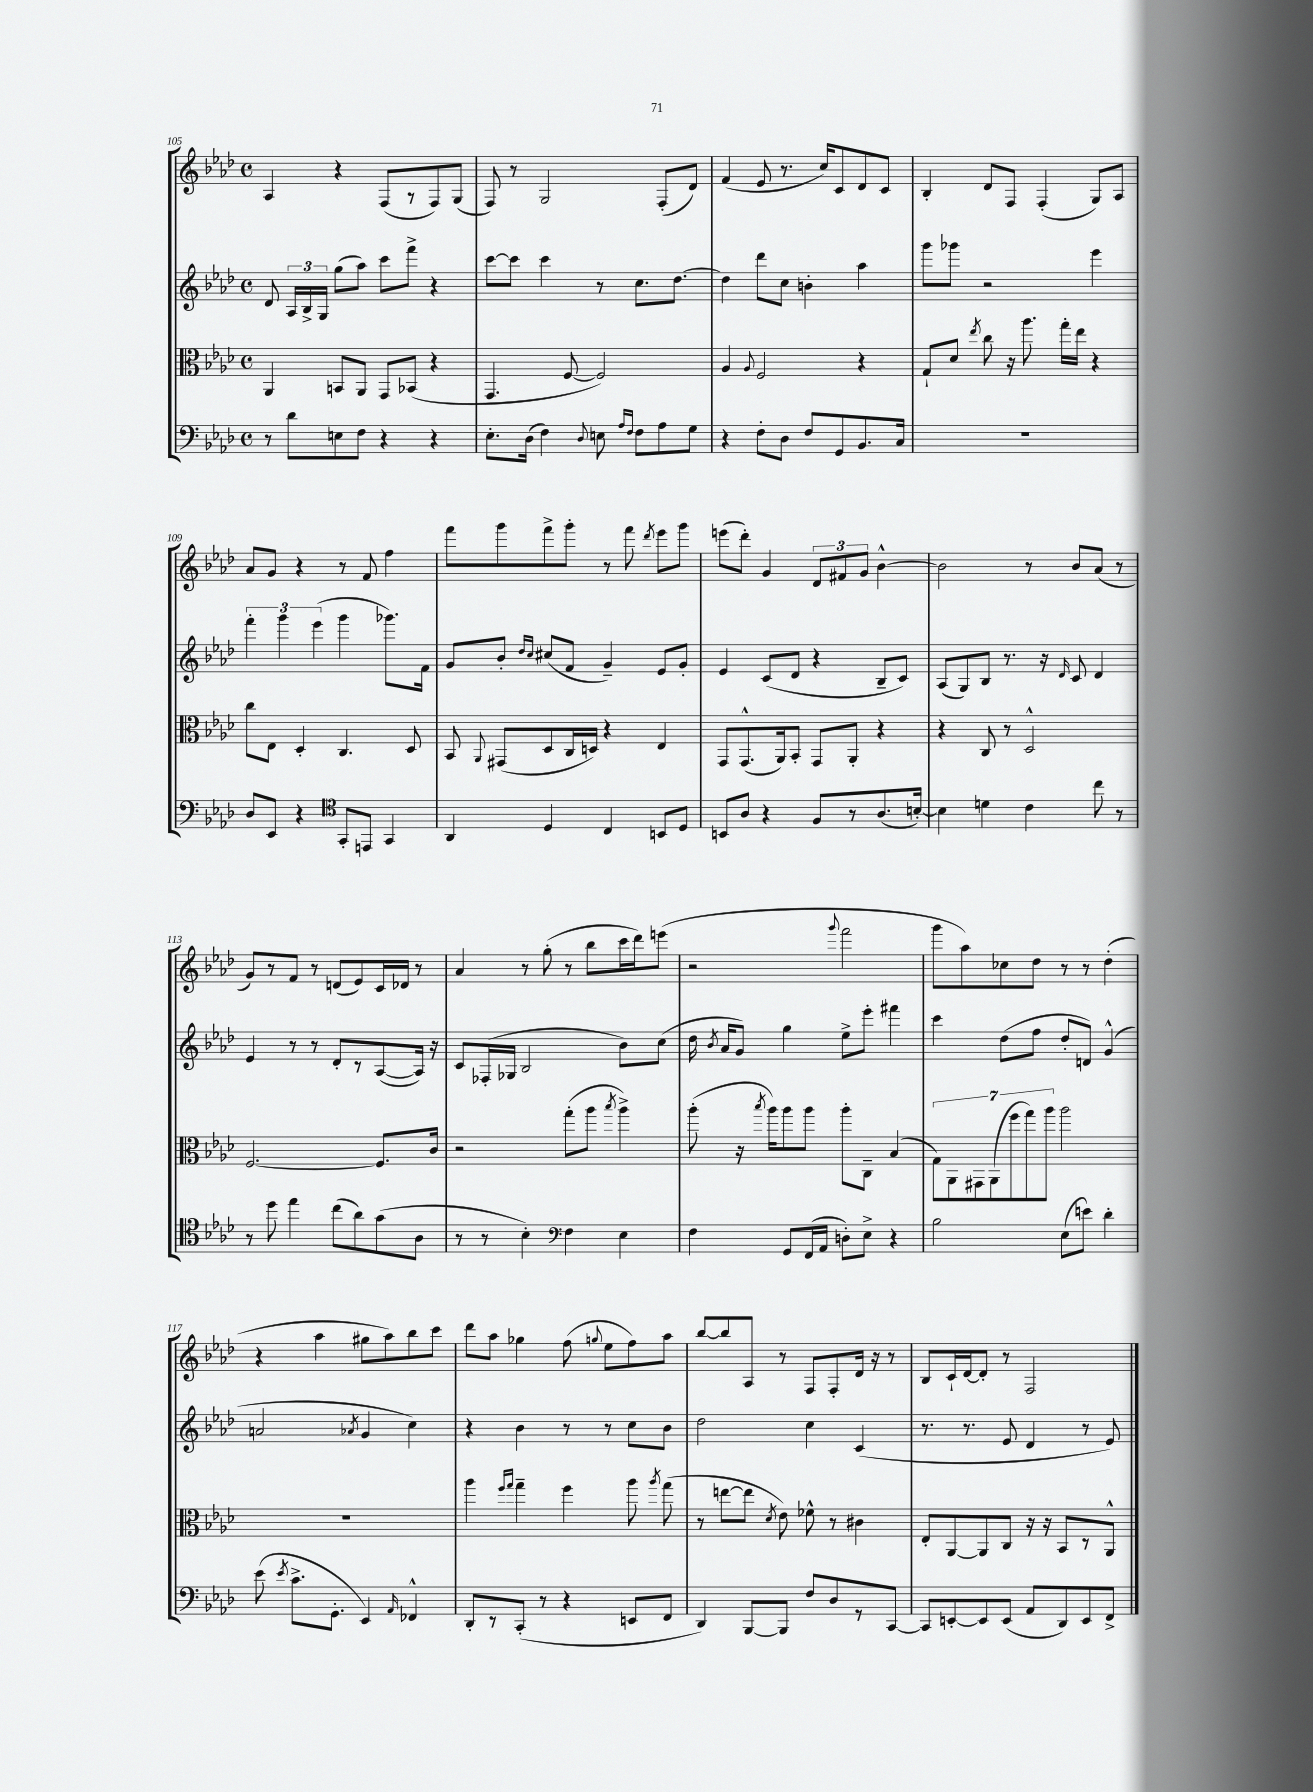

**kern	**kern	**kern	**kern
*staff4	*staff3	*staff2	*staff1
*clefF4	*clefC3	*clefG2	*clefG2
*k[b-e-a-d-]	*k[b-e-a-d-]	*k[b-e-a-d-]	*k[b-e-a-d-]
*M4/4	*M4/4	*M4/4	*M4/4
*met(c)	*met(c)	*met(c)	*met(c)
8r	4AA-	8d-	4A-
8d-	.	24A-	.
.	.	24B-^	.
.	.	24G	.
8E	8BB	(8gg	4r
8F	8AA-	8aa-)	.
4r	8GG	8ccc	(8F
.	(8BB-	8fff^	8r
4r	4r	4r	8F)
.	.	.	(8G
=	=	=	=
8.E-'	4.GG	[8ccc	8F)
.	.	8ccc]	8r
(16D-	.	.	.
4F)	.	4ccc	2G
.	[8F	.	.
8qqD-	.	.	.
8E	2F])	8r	.
16qqA-	.	.	.
16qqF	.	.	.
8F	.	8.cc	.
8A-	.	.	(8F'
.	.	[8.dd-	.
8G	.	.	8d-)
=	=	=	=
4r	4A-	4dd-]	(4f
.	8qqA-	.	.
8F'	2F	8ddd-	8e-
8D-	.	8cc	8.r
8F	.	4b'	.
.	.	.	16cc)
8GG	.	.	8c
8.BB-	4r	4aa-	8d-
.	.	.	8c
16C	.	.	.
=	=	=	=
1r	8G`	8ggg	4B-'
.	8d-	8ggg-	.
.	8qee-	.	.
.	8cc	2r	8d-
.	16r	.	8F
.	8.aa-	.	.
.	.	.	(4F'
.	16gg'	.	.
.	16ee-	.	.
.	4r	4eee-	8G)
.	.	.	8A-
=	=	=	=
8D-	8cc	6fff'	8a-
8EE-	8E-	.	8g
.	.	6ggg	.
4r	4D-'	.	4r
.	.	(6eee-	.
*clefC4	*	*	*
8GG'	4.C	4ggg	8r
8EE	.	.	8f
4GG	.	8.ggg-)	4ff
.	8D-	.	.
.	.	16f	.
=	=	=	=
4AA-	8BB-	8g	8fff
.	8qqAA-	.	.
.	(8GG#	8b-'	8ggg
.	.	16qqdd-	.
.	.	16qqcc	.
4D-	8D-	(8cc#	8fff^
.	16C	8f	8ggg'
.	16D)	.	.
4C	4r	4g~)	8r
.	.	.	8fff
.	.	.	8qddd-
8BB	4E-	8e-	8eee-
8D-	.	8g'	8ggg
=	=	=	=
8BB	8GG	4e-	(8eee
8A-	(8.GG^^	.	8ddd-')
4r	.	(8c	4g
.	16AA-)	.	.
.	8BB-'	8d-	.
8F	8GG	4r	12d-
.	.	.	12f#
8r	8AA-'	.	.
.	.	.	12g
(8.A-	4r	8B-~	[4b-^^
.	.	8c)	.
[16B')	.	.	.
=	=	=	=
4B]	4r	(8A-	2b-]
.	.	8G)	.
4d	8C	8B-	.
.	8r	8.r	.
4c	2D-^^	.	8r
.	.	16r	.
.	.	16qqd-	.
.	.	8c	8b-
8cc	.	4d-	(8a-
8r	.	.	8r
=	=	=	=
8r	[2.F	4e-	8g)
8dd-	.	.	8r
4ee-	.	8r	8f
.	.	8r	8r
(8cc	.	8d-'	(8d
8a-)	.	8r	8e-)
(8g	8.F]	([8A-	16c
.	.	.	16d-
8A-	.	16A-])	8r
.	16c	16r	.
=	=	=	=
8r	2r	8c	4a-
8r	.	(16F-'	.
.	.	16G-	.
4B-')	.	2B-	8r
.	.	.	(8gg'
*clefF4	*	*	*
4F	(8gg'	.	8r
.	8aa-	.	8bb-
.	8qbb-	.	.
4E-	4aa-^)	8b-)	16ccc
.	.	.	16ddd-)
.	.	(8cc	(8eee
=	=	=	=
4F	(8aa-'	16dd-	2r
.	.	8qb-	.
.	.	16a-	.
.	16r	8g)	.
.	8qbb-	.	.
.	16aa-)	.	.
8GG	8aa-	4gg	.
(16FF	8aa-	.	.
16AA-	.	.	.
.	.	.	8qqggg
8D')	8aa-'	8ee-^	2fff
8E-^	8C~	8eee-'	.
4r	(4B-	4fff#	.
=	=	=	=
2B-	14G)	4ccc	8ggg
.	14AA-	.	.
.	.	.	8aa-)
.	14GG#	.	.
.	(14AA-	.	.
.	.	(8dd-	8cc-
.	14ff	.	.
.	14gg)	.	.
.	.	8ff	8dd-
.	14aa-	.	.
(8E-	2aa-	8dd-'	8r
8e)	.	8d)	8r
4d-'	.	(4g^^	(4dd-'
=	=	=	=
(8e-	1r	2a	4r
8qe-	.	.	.
8.c^	.	.	.
.	.	.	4aa-
8.GG'	.	.	.
.	.	8qa-	.
4EE-)	.	4g	8gg#
.	.	.	8aa-)
16qqAA-	.	.	.
4FF-^^	.	4cc)	8bb-
.	.	.	8ccc
=	=	=	=
8DD-'	4aa-	4r	8ddd-
8r	.	.	8aa-
.	16qqff	.	.
.	16qqgg	.	.
(8CC'	4gg~	4b-	4gg-
8r	.	.	.
4r	4ff	8r	(8ff
.	.	.	8qqgg
.	.	8r	8ee-
8EE	8aa-	8cc	8ff)
.	8qaa-	.	.
8FF	(8gg	8b-	8aa-
=	=	=	=
4DD-)	8r	2dd-	[8bb-
.	[8ee	.	8bb-]
[8BBB-	8ee]	.	8A-
.	8qd-	.	.
8BBB-]	8e-)	.	8r
8F	8f-^^	4cc	8F
8D-	8r	.	8F'
8r	4c#	(4c	16d-
.	.	.	16r
[8CC	.	.	8r
=	=	=	=
8CC]	8E-'	8.r	8B-
[8EE'	[8AA-	.	16c`
.	.	8.r	[16d-
8EE]	8AA-]	.	8d-']
(8EE	8C	8e-	8r
8AA-	16r	4d-	2F
.	16r	.	.
8DD-)	8BB-	.	.
8EE	8r	8r	.
8FF^	8AA-^^	8e-)	.
==	==	==	==
*-	*-	*-	*-
